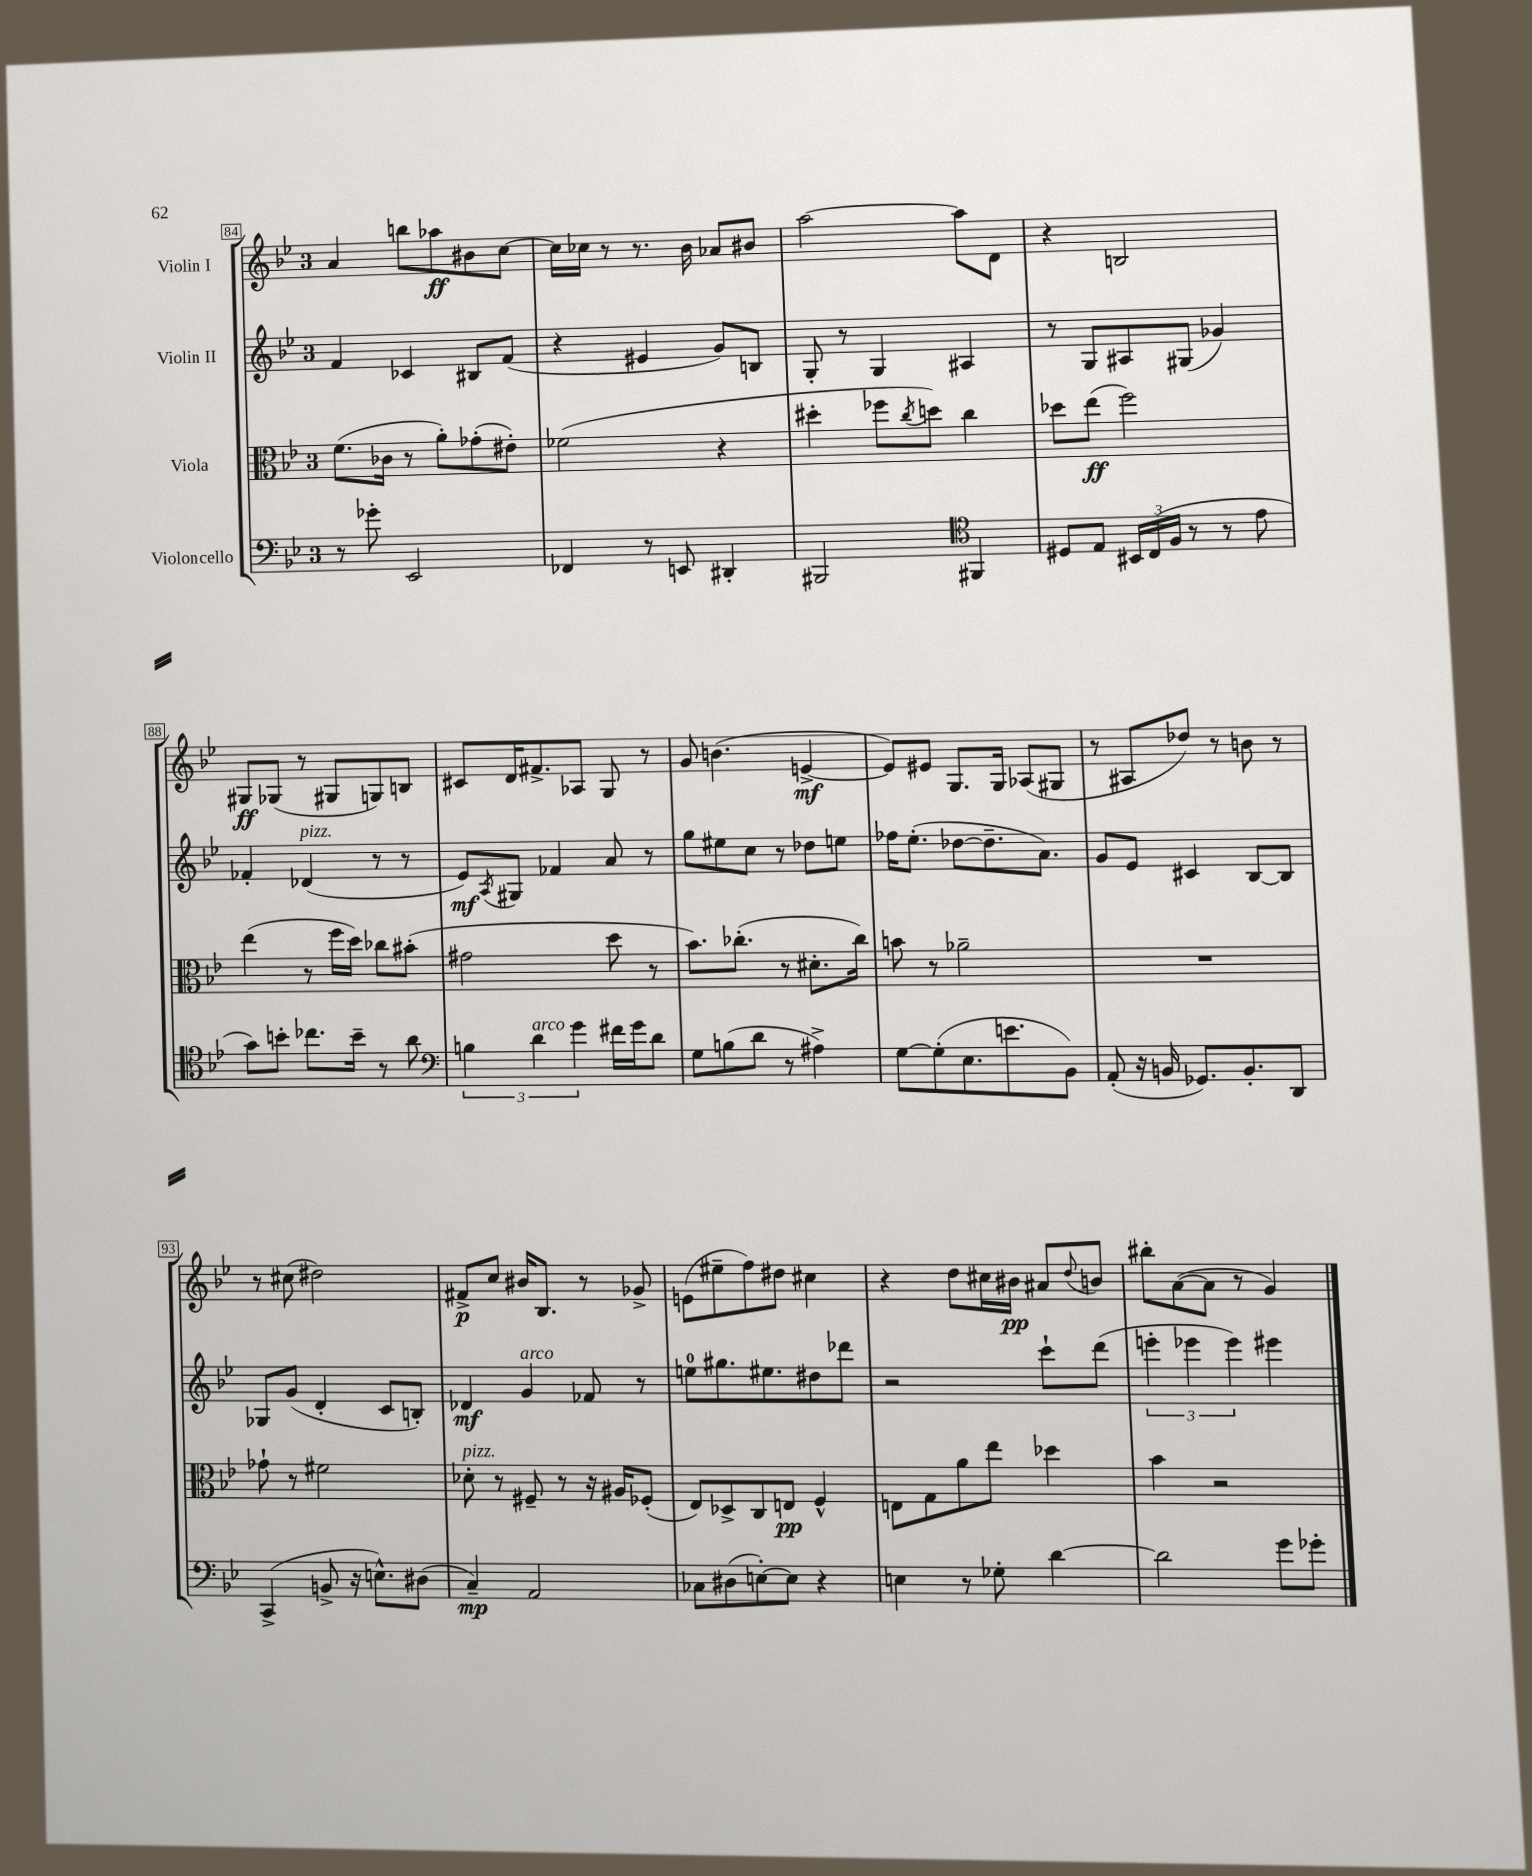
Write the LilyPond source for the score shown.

<<
\new StaffGroup <<
\new Staff = "s0" \with { instrumentName = "Violin I" } {
    \clef treble \key bes \major \once \override Staff.TimeSignature.style = #'single-digit \time 3/4
    a'4 b''8 aes''8\ff bis'8 c''8~ |
    c''16 ces''16 r8 r8. bes'16 aes'8 bis'8 |
    a''2~ a''8 d'8 |
    r4 b2 |
    gis8\ff ges8( r8 gis8 g8) b8 |
    cis'8 d'16 fis'8.-> aes8 g8 r8 |
    g'8 b'4.( e'4~->\mf |
    e'8) eis'8 g8. g16 aes8( gis8 |
    r8 ais8 des''8) r8 b'8 r8 |
    r8 cis''8( dis''2) |
    fis'8->\p c''8 bis'16 bes8. r8 ges'8-> |
    e'8( eis''8-- f''8) dis''8 cis''4 |
    r4 d''8 cis''16 bis'16\pp ais'8 \appoggiatura { d''8 } b'8 |
    bis''8-. a'8~( a'8 r8 g'4) \bar "|." |
}
\new Staff = "s1" \with { instrumentName = "Violin II" } {
    \clef treble \key bes \major \once \override Staff.TimeSignature.style = #'single-digit \time 3/4
    f'4 ces'4 bis8 f'8( |
    r4 eis'4 g'8) b8 |
    g8-. r8 g4 ais4 |
    r8 g8 ais8 gis8( ges'4) |
    fes'4-. des'4^\markup { \italic "pizz." }( r8 r8 |
    ees'8\mf) \acciaccatura { a8 } gis8 fes'4 a'8 r8 |
    g''8 eis''8 c''8 r8 des''8 e''8 |
    fes''16 ees''8.-.( des''8~ des''8.-- a'8.) |
    g'8 ees'8 cis'4 bes8~ bes8 |
    ges8 g'8( d'4-. c'8 b8-.) |
    des'4\mf g'4^\markup { \italic "arco" } fes'8 r8 |
    e''8-0 gis''8. eis''8. dis''8 des'''8 |
    r2 c'''8-! d'''8( |
    \tuplet 3/2 { e'''4-. ees'''4 ees'''4) } eis'''4 \bar "|." |
}
\new Staff = "s2" \with { instrumentName = "Viola" } {
    \clef alto \key bes \major \once \override Staff.TimeSignature.style = #'single-digit \time 3/4
    f'8.( ces'16 r8 a'8-.) ges'8-.( eis'8-.) |
    fes'2( r4 |
    dis''4-. fes''8 \acciaccatura { c''8 } d''8) c''4 |
    des''8 ees''8\ff( f''2) |
    ees''4( r8 f''16 d''16) ces''8 bis'8-.( |
    gis'2 d''8 r8 |
    bes'8.) ces''8.-.( r8 dis'8.-. ces''16) |
    b'8 r8 aes'2-- |
    R2. |
    ges'8-! r8 fis'2 |
    des'8-.^\markup { \italic "pizz." } r8 fis8-- r8 r16 ais16 fes8-.( |
    ees8) des8-> c8 e8\pp f4-^ |
    e8 g8 a'8 ees''8 des''4 |
    bes'4 r2 \bar "|." |
}
\new Staff = "s3" \with { instrumentName = "Violoncello" } {
    \clef bass \key bes \major \once \override Staff.TimeSignature.style = #'single-digit \time 3/4
    r8 ges'8-. ees,2 |
    fes,4 r8 e,8 dis,4-. |
    bis,,2 \clef tenor fis,4 |
    dis8 ees8 \tuplet 3/2 { bis,16 c16( f16 } r8 r8 ees'8 |
    g'8) b'8-. ces''8. b'16-- r8 a'8 |
    \clef bass \tuplet 3/2 { b4 d'4^\markup { \italic "arco" } g'4 } fis'16 g'16 d'8 |
    g8 b8( d'8 r8 ais4->) |
    g8~ g8-.( ees8. e'8. bes,8) |
    a,8-.( r16 b,16 ges,8.) b,8.-. d,8 |
    c,4->( b,8-> r16 e8.-^) dis8( |
    c4--\mp) a,2 |
    ces8 dis8( e8~-.) e8 r4 |
    e4 r8 ges8-. d'4~ |
    d'2 g'8 ges'8-. \bar "|." |
}
>>
>>
\layout { \context { \Score currentBarNumber = #84 \override BarNumber.stencil = #(make-stencil-boxer 0.1 0.3 ly:text-interface::print) } }
